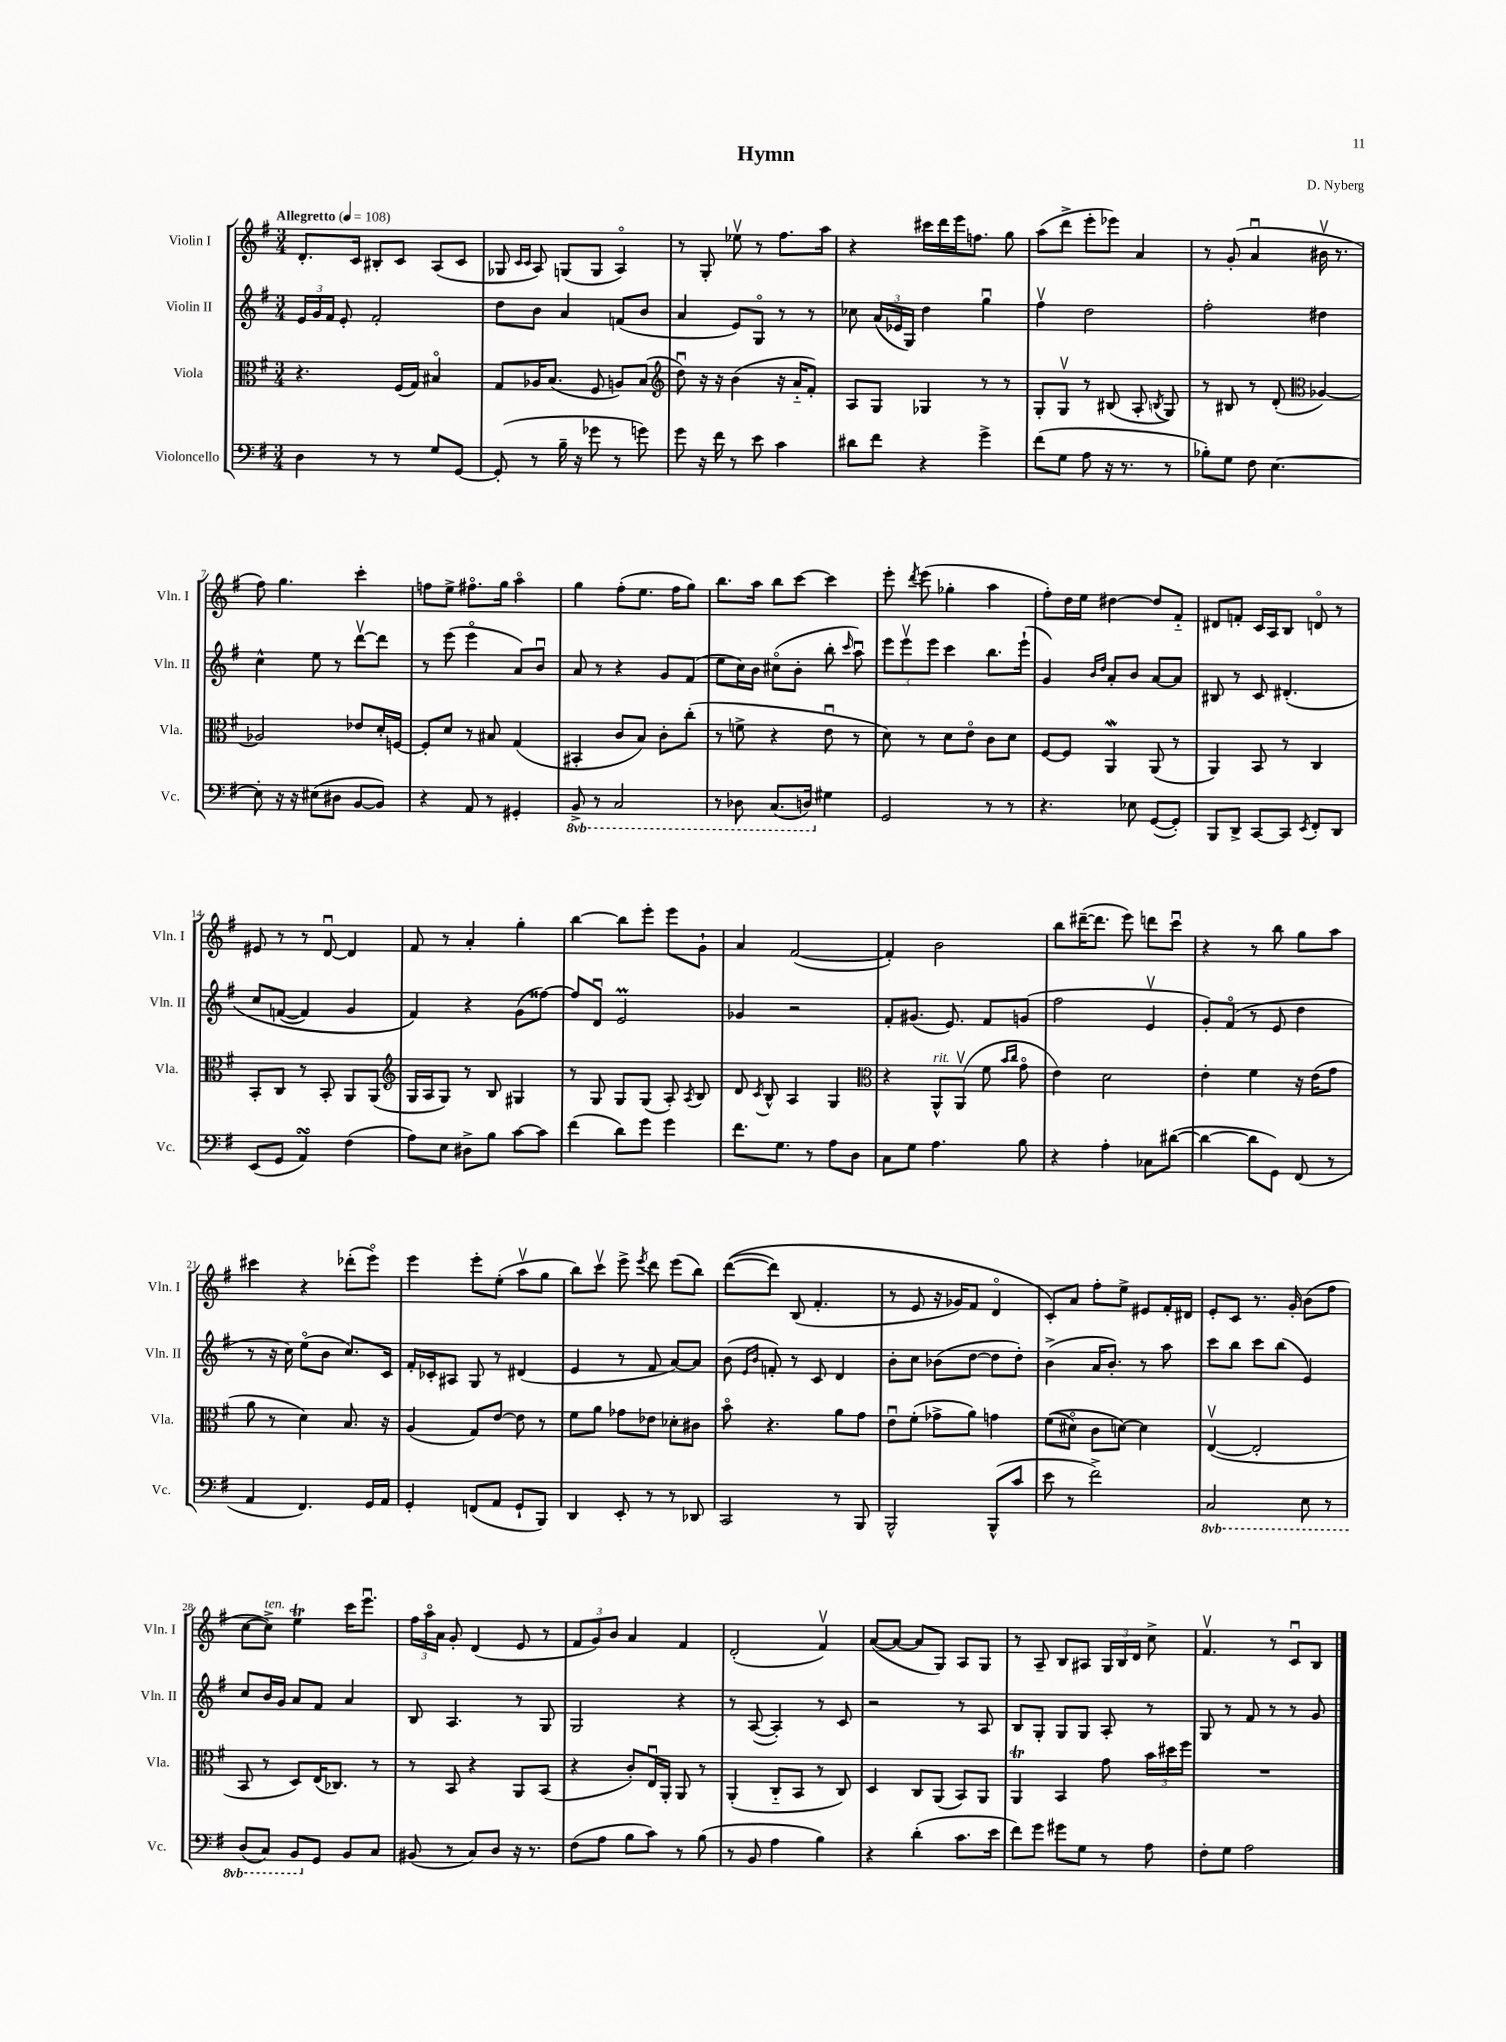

**kern	**kern	**kern	**kern
*staff4	*staff3	*staff2	*staff1
*clefF4	*clefC3	*clefG2	*clefG2
*k[f#]	*k[f#]	*k[f#]	*k[f#]
*M3/4	*M3/4	*M3/4	*M3/4
*MM108	*MM108	*MM108	*MM108
4D\	4.r	24e/LL	8.d'/L
.	.	24g/	.
.	.	24f#/JJ	.
.	.	8e'/	.
.	.	.	16c/Jk
8r	.	2f#'/	8B#'/L
8r	(16F#/LL	.	8c/J
.	16G/JJ)	.	.
8G/L	4B#o/	.	(8A/L
[8GG/J	.	.	8c/J
=	=	=	=
(8GG'/]	8G/L	8dd\L	8G-/
.	.	.	16qqc/LL
.	.	.	16qqc/JJ
8r	16A-/K	8b\J	8A/)
.	(8.B/J	.	.
16B~\	.	4a/	(8G/L
16r	.	.	.
8g-\	8F#/	.	8G/J
8r	8A/L)	(8f/L	4Ao/)
8g\)	(8B/J	8b/J	.
=	=	=	=
*	*clefG2	*	*
8g\	8ddu\)	4a/	8r
16r	16r	.	8G'/
16f#\	16r	.	.
8r	(4b\	8e/L)	8ee-v\
8e\	.	8Go/J	8r
4c\	16r	8r	8.ff#\L
.	16a'~/LK	.	.
.	8f#'/J)	8r	.
.	.	.	16aa\Jk
=	=	=	=
8d#\L	8A/L	8cc-\	4r
8f#\J	8G/J	(24a/LL	.
.	.	24e-/	.
.	.	24G/JJ)	.
4r	4G-/	4dd\	16ccc#\LL
.	.	.	16ddd\
.	.	.	16eee\J
.	.	.	8.ff\J
4g^\	8r	4ggu\	.
.	8r	.	8gg\
=	=	=	=
(8f#\L	8G'/L	4ff#v\	(8aa\L
8G\J	8Gv/J	.	8ddd^\J
8A\	8r	2dd\	8eee'\L
16r	(8B#/	.	8eee-\J)
8.r	.	.	.
.	8A'/	.	4a/
.	8qB/	.	.
8r	8G/)	.	.
=	=	=	=
8B-'\L)	8r	2ff#'\	8r
8G\J	8B#/	.	(8g'/
8F#\	8r	.	4au/
[4.E\	(8d'/	.	.
*	*clefC3	*	*
.	[4A-/)	4dd#\	16b#v\
.	.	.	8.r
=	=	=	=
8E'\]	2A-/]	4cc^^\	8ff#\)
16r	.	.	4.gg\
16r	.	.	.
(8E#\L	.	8ee\	.
8D#\J	.	8r	.
[8BB/L	8e-/L	[8dddv\L	4ccc'\
8BB/]J)	16d'/L	8ddd\]J	.
.	[16F/JJ	.	.
=	=	=	=
4r	8F'/]L	8r	8ff\L
.	8d/J	(8eee\	8ee^\J
8AA/	8r	4eeeo\	8.ff#o\L
8r	8B#/	.	.
.	.	.	16gg\Jk
4GG#'/	(4G/	8a/L)	4aao\
.	.	8bu/J	.
=	=	=	=
8BBB^/	4BB#'/	8a/	4gg\
8r	.	8r	.
2CC/	8c/L	4r	(8ff#'\L
.	8B/J)	.	8.ee\J
.	8c'\L	8g/L	.
.	.	.	16ff#\LK
.	(8cc'\J	(8f#/J	8gg\J)
=	=	=	=
8r	8r	8ee\L	8.bb\L
8DD-\	8f^\	16cc\L)	.
.	.	16b\JJ	16aa\Jk
(8.CC/L	4r	(8cc#o\L	8bb\L
.	.	8b'\J	[8ccc\J
16DD/Jk)	.	.	.
4G#\	8eu\	8bb'\	4ccc\]
.	.	16qqccc/	.
.	8r	8aau\)	.
=	=	=	=
2GG/	8d\)	12eee\L	8eee'\
.	.	12eeev\	.
.	.	.	8qddd/
.	8r	.	(8eee\
.	.	12eee\J	.
.	8d\L	4ccc\	4gg-'\
.	8eo\J	.	.
8r	8c\L	8.bb\L	4aa\
8r	8d\J	.	.
.	.	(16eee`\Jk	.
=	=	=	=
4.r	[8F#/L	4g/)	8ff#'\L)
.	8F#/]J	.	16dd\L
.	.	.	16ee\JJ
.	.	16qqb/LL	.
.	.	16qqdd/JJ	.
.	4AA/	8a'/L	[4dd#\
8E-\	.	8b/J	.
([8GG/L	(8AA/	[8a/L	8dd#/]L
8GG'/]J)	8r	8a/]J	8f#'~/J
=	=	=	=
8BBB/L	4AA/)	8B#/	8d#/L
8DD^/J	.	8r	8f'/J
[8CC/L	8BB/	8c/	16c/LL
.	.	.	16A/J
8CC/]J	8r	&(4.d#'/	8B/J
8qEE/	.	.	.
8FF#'/L	4C/	.	8do/
8DD/J	.	.	8r
=	=	=	=
(8EE/L	8BB'/L	8cc/L	8e#/
8GG/J	8C/J	([8f/J	8r
4AA/)	8r	4f/])	8r
.	8BB'/	.	[8du/
(4F#\	8AA/L	4g/	4d/]
.	(8AA/J	.	.
=	=	=	=
*	*clefG2	*	*
8A\L)	16G/LL	4f#/&)	8f#/
.	16A/J	.	.
8E\J	8G/J)	.	8r
8D#^\L	8r	4r	4a'/
8B\J	8B/	.	.
[8c\L	4G#/	(8g\L	4gg'\
8c\]J	.	[8ff##\J)	.
=	=	=	=
(4f#\	8r	8ff##/]L	[4bb\
.	8G/	8du/J	.
8d\L)	8G/L	2e/	8bb\]L
8g\J	(8G/J	.	8eee'\J
4g\	8A'/)	.	8eee\L
.	8qA/	.	.
.	8B/	.	8g`\J
=	=	=	=
8.f#\L	8d/	4g-/	4a/
.	8qc/	.	.
.	8B^^/	.	.
8.G\J	.	.	.
.	4A/	2r	([2f#/
8r	.	.	.
8A\L	4G/	.	.
8D\J	.	.	.
=	=	=	=
*	*clefC3	*	*
8C\L	4r	8f#'/L	4f#'/])
8G\J	.	(8.g#/J	.
4.A\	8AA^^/L	.	2b\
.	.	8.e/)	.
.	(8AAv/J	.	.
.	8f#\	8f#/L	.
.	16qqb/LL	.	.
.	16qqcc/JJ	.	.
8B\	8go\	(8g/J	.
=	=	=	=
4r	4e\)	2ff#\	8bb\L
.	.	.	([16ddd#~\K
.	.	.	8.ddd#\]J
4A'\	2d\	.	.
.	.	.	8eee\)
8C-\L	.	4ev/	8ddd\L
([8d#\J	.	.	8cccu\J
=	=	=	=
4d#\_	4e'\	8g'/L)	4r
.	.	(8f#o/J	.
8d#\]L	4f#\	8r	8r
8GG\J)	.	8e/	8bb\
(8FF#/	16r	4dd\	8gg\L
.	(16e\LK	.	.
8r	8g\J	.	8aa\J
=	=	=	=
4AA/	8a\	8r	4ccc#\
.	8r	16r	.
.	.	16cc\)	.
4.FF#/)	4d\)	(8eeo\L	4r
.	.	8b\J	.
.	8.B/	8.cc/L)	(8ddd-'\L
16GG/LL	.	.	8eeeo\J)
16AA/JJ	16r	16c/Jk	.
=	=	=	=
4GG'/	(4A/	16f#'/LL	4eee\
.	.	16c-'/J	.
.	.	8A#/J	.
(8FF/L	8G/L)	8G/	8eee'\L
8AA/J	[8e/J	8r	(8ee'\J
8GG`/L	8e\]	(4d#/	8aav\L
8BBB/J)	8r	.	8gg\J
=	=	=	=
4DD/	8f#\L	4e/	8bb\L)
.	8a\J	.	8cccv\J
8EE'/	8g-\L	8r	8eee^\
.	.	.	8qeee/
8r	8e-\J	8f#/	8ddd\
8r	8d-'\L	[8a/L)	(8eee\L
8DD-/	8c#\J	8a/]J	8bb\J)
=	=	=	=
2CC/	8bo\	(8b\	&(([8ddd\L
.	.	16qqe/LL	.
.	.	16qqb/JJ	.
.	4.r	8f'/)	8ddd\]J)
.	.	8r	(8B/
.	.	8c/	4.f#'/
8r	8a\L	4d/	.
8BBB/	8g\J	.	.
=	=	=	=
2BBB^^/	8eu\L	8b'\L	8r
.	(8f#'\J	8cc\J	8e/
.	8g-^\L	(8b-\L	16r
.	.	.	16g-/LK)
.	8a\J)	[8dd\J	8f#/J
(8BBB^^/L	4g\	8dd\]L	4do/
8c/J	.	8dd'\J)	.
=	=	=	=
8e\	&((8f#\L	(4b^\	8c'/L&)
8r	8d#o\J)	.	8a/J
2f#^\)	8c\L	16a/LK	8ff#'\L
.	.	8.b'/J)	.
.	[8d\J&)	.	8ee^\J
.	4d\]	8r	8e#/L
.	.	8aa\	16f#'/L
.	.	.	16d#/JJ
=	=	=	=
2CC/	([4Ev/	8ccc\L	8e'/L
.	.	8bb\J	8c/J
.	2E'/]	8ccc\L	8.r
.	.	(8bb\J	.
.	.	.	16g'/
8EE\	.	4e/)	(8b\L
8r	.	.	8ff#\J
=	=	=	=
(8DD/L	8BB/	8cc/L	[8cc\L
8CC/J)	8r	16b/L	8cc^\]J)
.	.	16g/JJ	.
8BBB/L	8D/L)	8a/L	4ee\
8GG/J	(16E/K	8f#/J	.
.	8.C-/J)	.	.
8BB/L	.	4a/	16ccc\LK
.	.	.	8.eeeu\J
8C/J	8r	.	.
=	=	=	=
(8BB#/	8r	8B/	24ff#\LL
.	.	.	24aao\
.	.	.	24a\JJ
8r	8BB/	4.A/	8g'/
8C/L)	4r	.	(4d/
8D/J	.	.	.
16r	8AA/L	8r	8e/
8.r	.	.	.
.	(8BB/J	8G/	8r
=	=	=	=
(8F#\L	4r	2G/	12f#/L
.	.	.	12g/)
8A\J	.	.	.
.	.	.	12b/J
8B\L	8c'/L)	.	4a/
8c\J)	16Eu/L	.	.
.	16AA'/JJ	.	.
8r	8AA/	4r	4f#/
(8B\	8r	.	.
=	=	=	=
8r	(4AA'/	8r	(2d'/
8BB/	.	([8A/	.
4A\	8C'~/L	4A'/])	.
.	8BB/J	.	.
4B\)	8r	8r	4f#v/)
.	8C/)	8c/	.
=	=	=	=
4r	4D/	2r	([8a/L
.	.	.	8a/_J
(4d'\	8C/L	.	8a/]L
.	(8AA/J	.	8G/J)
8.c\L	8BB/L)	8r	8A/L
.	8AA/J	8A/	8G/J
16e\Jk	.	.	.
=	=	=	=
8f#\L)	4AA/	8B/L	8r
8g\J	.	8G'/J	8A~/
8g#\L	4BB/	8G/L	8B/L
8G\J	.	8G/J	8A#/J
8r	8g\	8A'/	24G/LL
.	.	.	24B/
.	.	.	24d/JJ
8A\	24b\LL	8r	8cc^\
.	24dd#\	.	.
.	24ff#\JJ	.	.
=	=	=	=
8F#'\L	2.r	8G/	4.f#v/
8G\J	.	8r	.
2A\	.	8f#/	.
.	.	8r	8r
.	.	8r	8cu/L
.	.	8g/	8B/J
==	==	==	==
*-	*-	*-	*-
